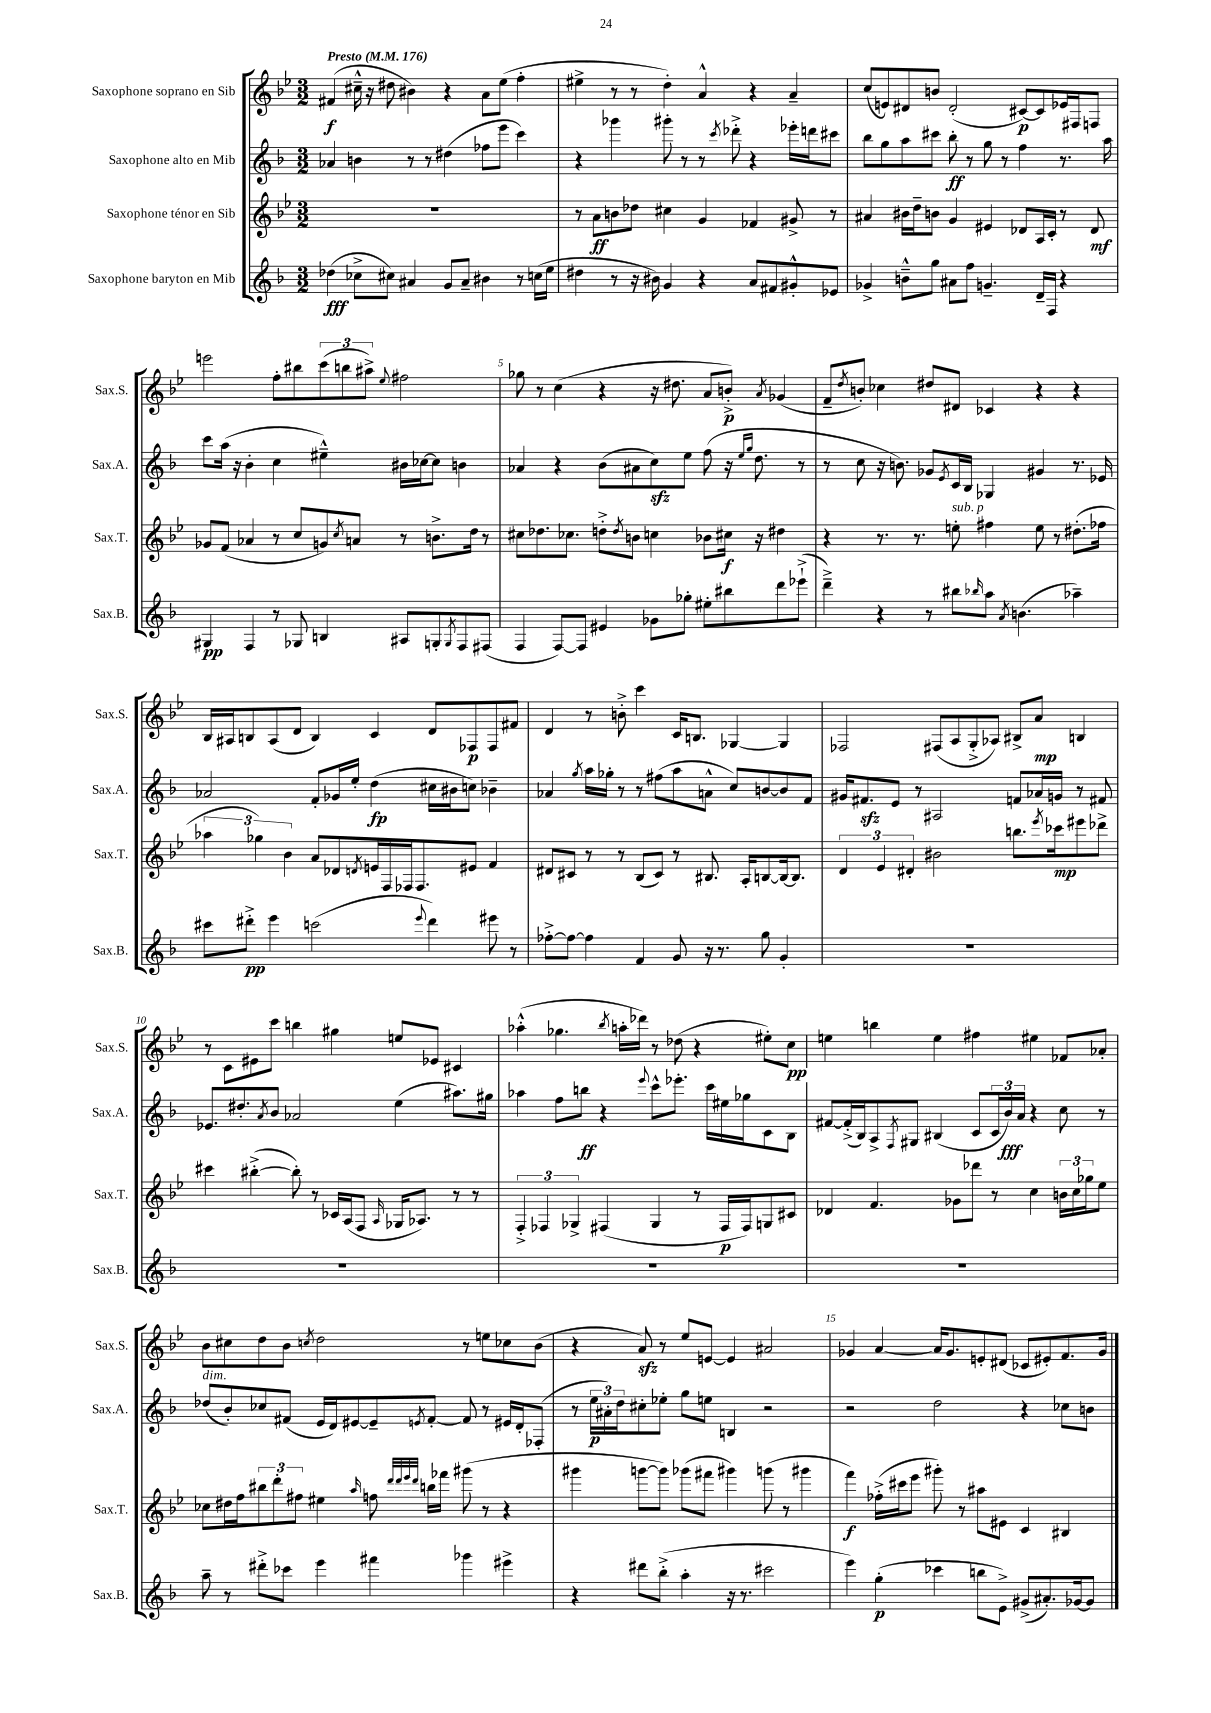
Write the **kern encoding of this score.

**kern	**dynam	**kern	**dynam	**kern	**dynam	**kern	**dynam
*part4	*part4	*part3	*part3	*part2	*part2	*part1	*part1
*staff4	*staff4	*staff3	*staff3	*staff2	*staff2	*staff1	*staff1
*I"Saxophone baryton en Mib	*	*I"Saxophone ténor en Sib	*	*I"Saxophone alto en Mib	*	*I"Saxophone soprano en Sib	*
*I'Sax.B.	*	*I'Sax.T.	*	*I'Sax.A.	*	*I'Sax.S.	*
*clefG2	*	*clefG2	*	*clefG2	*	*clefG2	*
*k[b-]	*	*k[b-e-]	*	*k[b-]	*	*k[b-e-]	*
*M3/2	*	*M3/2	*	*M3/2	*	*M3/2	*
*MM176	*	*MM176	*	*MM176	*	*MM176	*
=1	=1	=1	=1	=1	=1	=1	=1
!	!	!	!	!	!	!LO:TX:a:B:t=Presto	!
(4dd-X\	fff	1.r	.	4a-X/	.	(4f#X/	f
8cc-X^\L	.	.	.	4bn\	.	16cc#X~^^\	.
.	.	.	.	.	.	16r	.
8cc#X\J)	.	.	.	.	.	8dd#X\	.
4a#X/	.	.	.	8r	.	4b#X\)	.
.	.	.	.	8r	.	.	.
8g/L	.	.	.	(4dd#X\	.	4r	.
8a#~/J	.	.	.	.	.	.	.
4b#X\	.	.	.	8ff-X\L	.	8a\L	.
.	.	.	.	8eee\J	.	(8ee-\J	.
8r	.	.	.	4ccc\)	.	4ff'\	.
(16ccn\LL	.	.	.	.	.	.	.
16ee\JJ	.	.	.	.	.	.	.
=2	=2	=2	=2	=2	=2	=2	=2
4dd#X\	.	8r	.	4r	.	4ee#X^\	.
.	.	8a\L	ff	.	.	.	.
8r	.	8bn\	.	4ggg-X\	.	8r	.
16r	.	8dd-X\J	.	.	.	8r	.
16b#X\)	.	.	.	.	.	.	.
4g/	.	4cc#X\	.	8ggg#X'\	.	4dd'\)	.
.	.	.	.	8r	.	.	.
4r	.	4g/	.	8r	.	4a^^/	.
.	.	.	.	8qccc/	.	.	.
.	.	.	.	8ddd-X'^\	.	.	.
8a/L	.	4f-X/	.	4r	.	4r	.
8f#X/	.	.	.	.	.	.	.
8g#X'^^/	.	8g#X^/	.	16eee-X'\LL	.	4a~/	.
.	.	.	.	16dddn\J	.	.	.
8e-X/J	.	8r	.	8ccc#X\J	.	.	.
=3	=3	=3	=3	=3	=3	=3	=3
4g-X^/	.	4a#X/	.	8bb-\L	.	(8cc/L	.
.	.	.	.	8gg\	.	8en/)	.
8bn~^^\L	.	16b#X\LL	.	8aa\	.	8d#X/	.
.	.	16dd~\J	.	.	.	.	.
8gg\J	.	8bn\J	.	8ccc#X\J	.	8bn/J	.
8a#X\L	.	4g/	.	8bb-'\	ff	(2d#'/	.
8ff\J	.	.	.	8r	.	.	.
4.gn~/	.	4e#X/	.	8gg\	.	.	.
.	.	.	.	8r	.	.	.
.	.	8d-X/L	.	4ff\	.	[8c#X/L)	p
16d~/LL	.	16A/L	.	.	.	8c#/]	.
16F/JJ	.	16c'/JJ	.	.	.	.	.
4r	.	8r	.	8.r	.	16e-X/L	.
.	.	.	.	.	.	16F#X/J	.
.	.	8d-/	mf	.	.	8Fn/J	.
.	.	.	.	16aa\	.	.	.
!!LO:LB:g=z
=4	=4	=4	=4	=4	=4	=4	=4
4G#X/	pp	8g-X/L	.	8ccc\L	.	2eeen\	.
.	.	(8f/J	.	(16aa\Jk	.	.	.
.	.	.	.	16r	.	.	.
4F/	.	4a-X/	.	4b-'\	.	.	.
8r	.	8r	.	4cc\	.	8ff'\L	.
8G-X/	.	8cc/L	.	.	.	8bb#X\	.
4Bn/	.	8gn/)	.	4ee#X~^^\)	.	(12ccc\	.
.	.	.	.	.	.	12bbn\	.
.	.	8qcc/	.	.	.	.	.
.	.	8an/J	.	.	.	.	.
.	.	.	.	.	.	12aa#X^\J)	.
.	.	.	.	.	.	8qqee-/	.
8A#X/L	.	8r	.	16b#X\LL	.	2ff#X\	.
.	.	.	.	[16cc-X\J	.	.	.
8Gn'/	.	8.bn^\L	.	8cc-\J]	.	.	.
8qG/	.	.	.	.	.	.	.
8F/	.	.	.	4bn\	.	.	.
.	.	16dd\Jk	.	.	.	.	.
(8F#X/J	.	8r	.	.	.	.	.
=5	=5	=5	=5	=5	=5	=5	=5
4F/	.	8cc#X\L	.	4a-X/	.	8gg-X\	.
.	.	8.dd-X\	.	.	.	8r	.
[8F/L)	.	.	.	4r	.	(4cc\	.
.	.	8.cc-X\J	.	.	.	.	.
8F/J]	.	.	.	.	.	.	.
4e#X/	.	8ddn'^\L	.	(8b-\L	.	4r	.
.	.	8qdd/	.	.	.	.	.
.	.	8bn\J	.	8a#X\	.	.	.
8g-X\L	.	4ccn\	.	8cczz\)	.	16r	.
.	.	.	.	.	.	8.dd#X\	.
8gg-X'\J	.	.	.	8ee\J	.	.	.
8ee#X'\L	.	8b-X\L	.	(8ff\	.	8a/L	.
8bb#X\	.	16cc#X\Jk	f	16r	.	8bn'^/J)	p
.	.	.	.	16qqee/LL	.	.	.
.	.	.	.	16qqgg/JJ	.	.	.
.	.	16r	.	8.dd\	.	.	.
.	.	.	.	.	.	8qa/	.
8ddd\	.	4dd#X\	.	.	.	(4g-X/	.
(8eee-X`^\J	.	.	.	8r	.	.	.
=6	=6	=6	=6	=6	=6	=6	=6
4ddd~^\)	.	4r	.	8r	.	8f~/L	.
.	.	.	.	.	.	8qdd/	.
.	.	.	.	8cc\	.	8bn'/J)	.
4r	.	8.r	.	16r	.	4cc-X\	.
.	.	.	.	8.bn\)	.	.	.
.	.	8.r	.	.	.	.	.
8r	.	.	.	8g-X/L	.	8dd#X/L	.
.	.	.	.	8qe/	.	.	.
!	!	!LO:TX:a:i:t=sub. p	!	!	!	!	!
8bb#X\L	.	8een'\	.	16c/L	.	8d#X/J	.
.	.	.	.	16B-/JJ	.	.	.
16qqbb-X/	.	.	.	.	.	.	.
8aa\J	.	4ff#X\	.	4G-X/	.	4c-X/	.
8qa/	.	.	.	.	.	.	.
(4.bn\	.	.	.	.	.	.	.
.	.	8ee\	.	4g#X/	.	4r	.
.	.	8r	.	.	.	.	.
4aa-X~\)	.	(8.dd#X'\L	.	8.r	.	4r	.
.	.	16ff-X\Jk	.	16e-X/	.	.	.
!!LO:LB:g=z
=7	=7	=7	=7	=7	=7	=7	=7
8ccc#X\L	.	6aa-X\	.	2a-X/	.	16B-/LL	.
.	.	.	.	.	.	16A#X/J	.
8ddd#X'^\J	pp	.	.	.	.	8Bn/	.
.	.	6gg-X\)	.	.	.	.	.
4eee\	.	.	.	.	.	(8A#/	.
.	.	6b-\	.	.	.	.	.
.	.	.	.	.	.	8d/J	.
(2cccn\	.	8a/L	.	8f'/L	.	4B/)	.
.	.	8d-X/	.	16g-X/L	.	.	.
.	.	.	.	16ee'/JJ	.	.	.
.	.	8qdn/	.	.	.	.	.
.	.	16en/L	.	(4dd\	fp	4c/	.
.	.	16F/	.	.	.	.	.
.	.	16F-X/J	.	.	.	.	.
.	.	8.F-/	.	.	.	.	.
8qqeee/	.	.	.	.	.	.	.
4ddd#\)	.	.	.	16cc#X\LL	.	8d/L	.
.	.	.	.	16b#X\J	.	.	.
.	.	8e#X/J	.	8ccn\J)	.	8F-X/	p
8eee#X\	.	4f/	.	4b-X~\	.	8F-/	.
8r	.	.	.	.	.	8f#X/J	.
=8	=8	=8	=8	=8	=8	=8	=8
[8ff-X'^\L	.	8d#X/L	.	4a-X/	.	4d/	.
8ff-\J_	.	8c#X/J	.	.	.	.	.
.	.	.	.	8qgg/	.	.	.
4ff-\]	.	8r	.	16aa\LL	.	8r	.
.	.	.	.	16gg-X'\JJ	.	.	.
.	.	8r	.	8r	.	8bn'^\	.
4f/	.	(8B-/L	.	8r	.	4ccc\	.
.	.	8c#/J)	.	(8ff#X\L	.	.	.
8g/	.	8r	.	8aa\	.	16c/KL	.
.	.	.	.	.	.	8.Bn/J	.
16r	.	8.B#X/	.	8an^^\J	.	.	.
8.r	.	.	.	.	.	.	.
.	.	.	.	8cc/L)	.	[4G-X/	.
.	.	16A'/KL	.	.	.	.	.
8gg\	.	[8Bn/	.	[8bn/	.	.	.
4g'/	.	16B/k_	.	8b/]	.	4G-/]	.
.	.	8.B/J]	.	.	.	.	.
.	.	.	.	8f/J	.	.	.
=9	=9	=9	=9	=9	=9	=9	=9
1.r	.	6d/	.	16g#X/KL	.	2F-X/	.
.	.	.	.	8.f#Xzz/	.	.	.
.	.	6e-/	.	.	.	.	.
.	.	.	.	8e/J	.	.	.
.	.	6d#X'/	.	.	.	.	.
.	.	.	.	8r	.	.	.
.	.	2b#X\	.	2A#X/	.	(8F#X/L	.
.	.	.	.	.	.	8A/	.
.	.	.	.	.	.	8G'^/	.
.	.	.	.	.	.	8A-X/J)	.
.	.	8.bbn\L	.	8fn/L	.	8B#X^/L	.
.	.	.	.	16a-X/L	.	8a/J	mp
.	.	8qeee-/	.	.	.	.	.
.	.	16ccc-X\k	mp	16gn/JJ	.	.	.
.	.	8eee#X\	.	8r	.	4Bn/	.
.	.	8ddd-X^\J	.	8f#X/	.	.	.
!!LO:LB:g=z
=10	=10	=10	=10	=10	=10	=10	=10
1.r	.	4ccc#X\	.	8.e-X/L	.	8r	.
.	.	.	.	.	.	8c\L	.
.	.	.	.	8.dd#X'/	.	.	.
.	.	([4bb#X'^\	.	.	.	8e#X\	.
.	.	.	.	8qa/	.	.	.
.	.	.	.	8b-/J	.	8ccc\J	.
.	.	8bb#'\])	.	2a-X/	.	4bbn\	.
.	.	8r	.	.	.	.	.
.	.	16c-X/LL	.	.	.	4gg#X\	.
.	.	(16A/J	.	.	.	.	.
.	.	8F/J	.	.	.	.	.
.	.	16qqA/	.	.	.	.	.
.	.	16G-X/KL	.	(4ee\	.	8een/L	.
.	.	8.A-X/J)	.	.	.	.	.
.	.	.	.	.	.	8e-X/J	.
.	.	8r	.	8.aa#X\L)	.	4c#X/	.
.	.	8r	.	.	.	.	.
.	.	.	.	16gg#X\Jk	.	.	.
=11	=11	=11	=11	=11	=11	=11	=11
1.r	.	6F'^/	.	4aa-X\	.	(4aa-X'^^\	.
.	.	6F-X/	.	.	.	.	.
.	.	.	.	8ff\L	.	4.gg-X\	.
.	.	6G-X^/	.	.	.	.	.
.	.	.	.	8bbn\J	ff	.	.
.	.	(4F#X/	.	4r	.	.	.
.	.	.	.	.	.	8qbb-/	.
.	.	.	.	.	.	16aan'\LL	.
.	.	.	.	.	.	16ddd-X\JJ)	.
.	.	.	.	8qqeee/	.	.	.
.	.	4G-/	.	8ccc^^\L	.	8r	.
.	.	.	.	8.eee-X'\J	.	(8dd-X\	.
.	.	8r	.	.	.	4r	.
.	.	.	.	16ccc\LL	.	.	.
.	.	16F#/LL	p	16ee#X\	.	.	.
.	.	16F#/J)	.	16gg-X\J	.	.	.
.	.	8Gn/	.	8c\	.	8ee#X'\L)	.
.	.	8c#X/J	.	8B-\J	.	8cc\J	pp
=12	=12	=12	=12	=12	=12	=12	=12
1.r	.	4d-X/	.	[8f#X/L	.	4een\	.
.	.	.	.	(16f#'^/L]	.	.	.
.	.	.	.	16B-/J)	.	.	.
.	.	4.f/	.	8A^/	.	4bbn\	.
.	.	.	.	8qF/	.	.	.
.	.	.	.	8G#X/J	.	.	.
.	.	.	.	(4B#X/	.	4ee\	.
.	.	8g-X\L	.	.	.	.	.
.	.	8ddd-X\J	.	8c/L	.	4ff#X\	.
.	.	8r	.	24c/L	.	.	.
.	.	.	.	24b-/)	fff	.	.
.	.	.	.	24a/JJ	.	.	.
.	.	4cc\	.	4r	.	4ee#X\	.
.	.	24bn\LL	.	8cc\	.	8f-X/L	.
.	.	24cc\	.	.	.	.	.
.	.	24gg-X\J	.	.	.	.	.
.	.	8ee-\J	.	8r	.	8a-X'/J	.
!!LO:LB:g=z
=13	=13	=13	=13	=13	=13	=13	=13
!	!	!	!	!LO:TX:a:i:t=dim.	!	!	!
8aa~\	.	8cc-X\L	.	(8dd-X/L	.	8b-\L	.
8r	.	16dd#X\L	.	8b-'/)	.	8cc#X\	.
.	.	16ff\J	.	.	.	.	.
8ddd#X'^\L	.	12bb#X\	.	8cc-X/	.	8dd\	.
.	.	12ddd'\	.	.	.	.	.
8ccc-X\J	.	.	.	(8f#X/J	.	8b-\J	.
.	.	12ff#X\J	.	.	.	.	.
.	.	.	.	.	.	8qccn/	.
4eee\	.	4ee#X\	.	16e/LL	.	2dd\	.
.	.	.	.	16d/J)	.	.	.
.	.	.	.	[8e#X/	.	.	.
.	.	16qqaa/	.	.	.	.	.
4fff#X\	.	8ffn\	.	8e#~/]	.	.	.
.	.	32qqddd/LLL	.	.	.	.	.
.	.	32qqddd/	.	.	.	.	.
.	.	32qqeee-/	.	.	.	.	.
.	.	32qqddd/JJJ	.	8qen/	.	.	.
.	.	16bbn\LL	.	[8f#'/J	.	.	.
.	.	16fff-X\JJ	.	.	.	.	.
4ggg-X\	.	(8ggg#X\	.	8f#/]	.	8r	.
.	.	8r	.	8r	.	8een\L	.
4eee#X^\	.	4r	.	16e#X/LL	.	8cc-X\	.
.	.	.	.	16d'/J	.	.	.
.	.	.	.	(8F-X'/J	.	(8b-\J	.
=14	=14	=14	=14	=14	=14	=14	=14
4r	.	4ggg#X\	.	8r	.	4r	.
.	.	.	.	24ee\LL	p	.	.
.	.	.	.	24a#X'\)	.	.	.
.	.	.	.	24dd\J	.	.	.
8ddd#X\L	.	[8gggn\L	.	8cc#X'\	.	8azz/)	.
(8bb-'^\J	.	8ggg\J])	.	8ee-X'\J	.	8r	.
4aa'\	.	(8ggg-X\L	.	8gg\L	.	8ee-/L	.
.	.	8fff#X\J	.	8een\J	.	[8en/J	.
16r	.	4ggg#X\)	.	4Bn/	.	4e/]	.
8.r	.	.	.	.	.	.	.
2ccc#X\	.	(8gggn\	.	2r	.	2a#X/	.
.	.	8r	.	.	.	.	.
.	.	4ggg#X\	.	.	.	.	.
=15	=15	=15	=15	=15	=15	=15	=15
4eee\)	.	4fff\)	f	2r	.	4g-X/	.
(4gg'\	p	(16ff-X'^\LL	.	.	.	[4a/	.
.	.	16ccc#X\J	.	.	.	.	.
.	.	8eee-\J	.	.	.	.	.
4ccc-X\	.	8ggg#X'\)	.	2dd\	.	16a/KL]	.
.	.	.	.	.	.	8.g-/	.
.	.	8r	.	.	.	.	.
8bbn\L	.	8aa#X\L	.	.	.	8en'/	.
8e^\J)	.	8e#X\J	.	.	.	(8d#X/J	.
(8g#X^/L	.	4c/	.	4r	.	8c-X/L	.
8.a#X'/)	.	.	.	.	.	8e#X'/)	.
.	.	4B#X/	.	8cc-X\L	.	8.f/	.
[16g-X/k	.	.	.	.	.	.	.
8g-/J]	.	.	.	8bn\J	.	.	.
.	.	.	.	.	.	16g-/Jk	.
==	==	==	==	==	==	==	==
*-	*-	*-	*-	*-	*-	*-	*-
